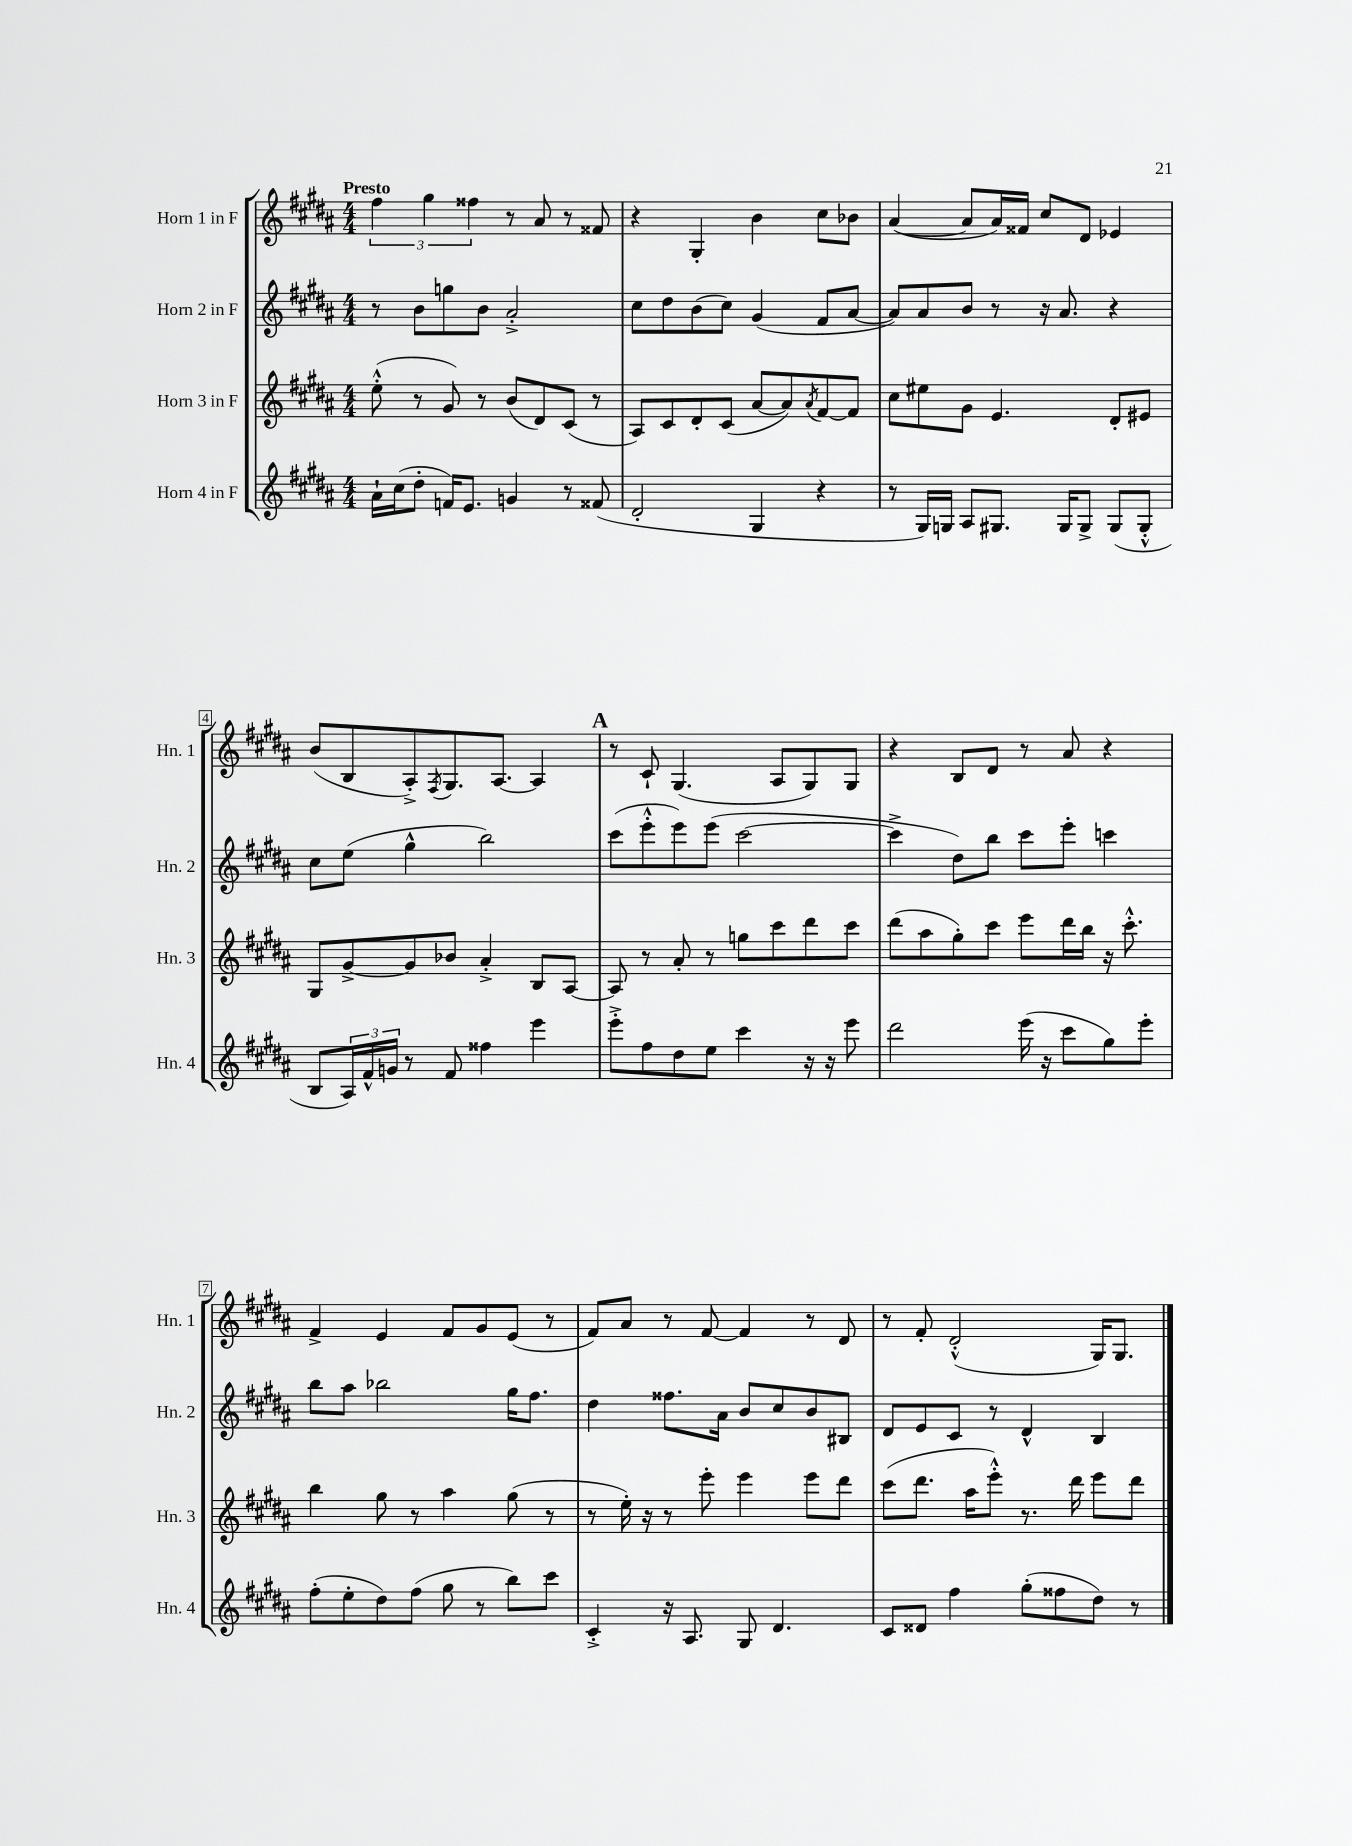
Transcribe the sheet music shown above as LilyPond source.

<<
\new StaffGroup <<
\new Staff = "s0" \with { instrumentName = "Horn 1 in F" shortInstrumentName = "Hn. 1" } {
    \clef treble \key b \major \numericTimeSignature \time 4/4 \tempo "Presto"
    \tuplet 3/2 { fis''4 gis''4 fisis''4 } r8 ais'8 r8 fisis'8 |
    r4 gis4-. b'4 cis''8 bes'8 |
    ais'4~( ais'8 ais'16) fisis'16 cis''8 dis'8 ees'4 |
    b'8( b8 ais8-.->) \acciaccatura { fis8 } gis8. ais8.~ ais4 |
    \mark \markup { \bold "A" } r8 cis'8-! gis4.( ais8 gis8) gis8 |
    r4 b8 dis'8 r8 ais'8 r4 |
    fis'4-> e'4 fis'8 gis'8 e'8( r8 |
    fis'8) ais'8 r8 fis'8~ fis'4 r8 dis'8 |
    r8 fis'8-. dis'2-.-^( gis16) gis8. \bar "|." |
}
\new Staff = "s1" \with { instrumentName = "Horn 2 in F" shortInstrumentName = "Hn. 2" } {
    \clef treble \key b \major \numericTimeSignature \time 4/4
    r8 b'8 g''8 b'8 ais'2-.-> |
    cis''8 dis''8 b'8( cis''8) gis'4( fis'8 ais'8~ |
    ais'8) ais'8 b'8 r8 r16 ais'8. r4 |
    cis''8 e''8( gis''4-^ b''2) |
    \mark \markup { \bold "A" } cis'''8( e'''8-.-^ e'''8) e'''8( cis'''2~ |
    cis'''4-> dis''8) b''8 cis'''8 e'''8-. c'''4 |
    b''8 ais''8 bes''2 gis''16 fis''8. |
    dis''4 fisis''8. ais'16 b'8 cis''8 b'8 bis8 |
    dis'8 e'8 cis'8 r8 dis'4-^ b4 \bar "|." |
}
\new Staff = "s2" \with { instrumentName = "Horn 3 in F" shortInstrumentName = "Hn. 3" } {
    \clef treble \key b \major \numericTimeSignature \time 4/4
    e''8-.-^( r8 gis'8) r8 b'8( dis'8) cis'8( r8 |
    ais8) cis'8 dis'8-. cis'8( ais'8~ ais'8) \acciaccatura { ais'8 } fis'8~ fis'8 |
    cis''8 eis''8 gis'8 e'4. dis'8-. eis'8 |
    gis8 gis'8~-> gis'8 bes'8 ais'4-.-> b8 ais8~ |
    \mark \markup { \bold "A" } ais8 r8 ais'8-. r8 g''8 cis'''8 dis'''8 cis'''8 |
    dis'''8( ais''8 gis''8-.) cis'''8 e'''8 dis'''16 b''16 r16 cis'''8.-.-^ |
    b''4 gis''8 r8 ais''4 gis''8( r8 |
    r8 e''16-.) r16 r8 e'''8-. e'''4 e'''8 dis'''8 |
    cis'''8( dis'''8. ais''16 e'''8-.-^) r8. dis'''16 e'''8 dis'''8 \bar "|." |
}
\new Staff = "s3" \with { instrumentName = "Horn 4 in F" shortInstrumentName = "Hn. 4" } {
    \clef treble \key b \major \numericTimeSignature \time 4/4
    ais'16-! cis''16( dis''8-. f'16) e'8. g'4 r8 fisis'8( |
    dis'2-. gis4 r4 |
    r8 gis16) g16 ais8 gis8. gis16 gis8-> gis8( gis8-.-^ |
    b8 \tuplet 3/2 { ais16) fis'16-^ g'16 } r8 fis'8 fisis''4 e'''4 |
    \mark \markup { \bold "A" } e'''8-.-> fis''8 dis''8 e''8 cis'''4 r16 r16 e'''8 |
    dis'''2 e'''16( r16 cis'''8 gis''8) e'''8-. |
    fis''8-.( e''8-. dis''8) fis''8( gis''8 r8 b''8) cis'''8 |
    cis'4-.-> r16 ais8. gis8 dis'4. |
    cis'8 disis'8 fis''4 gis''8-.( fisis''8 dis''8) r8 \bar "|." |
}
>>
>>
\layout { \context { \Score \override BarNumber.stencil = #(make-stencil-boxer 0.1 0.3 ly:text-interface::print) } }
